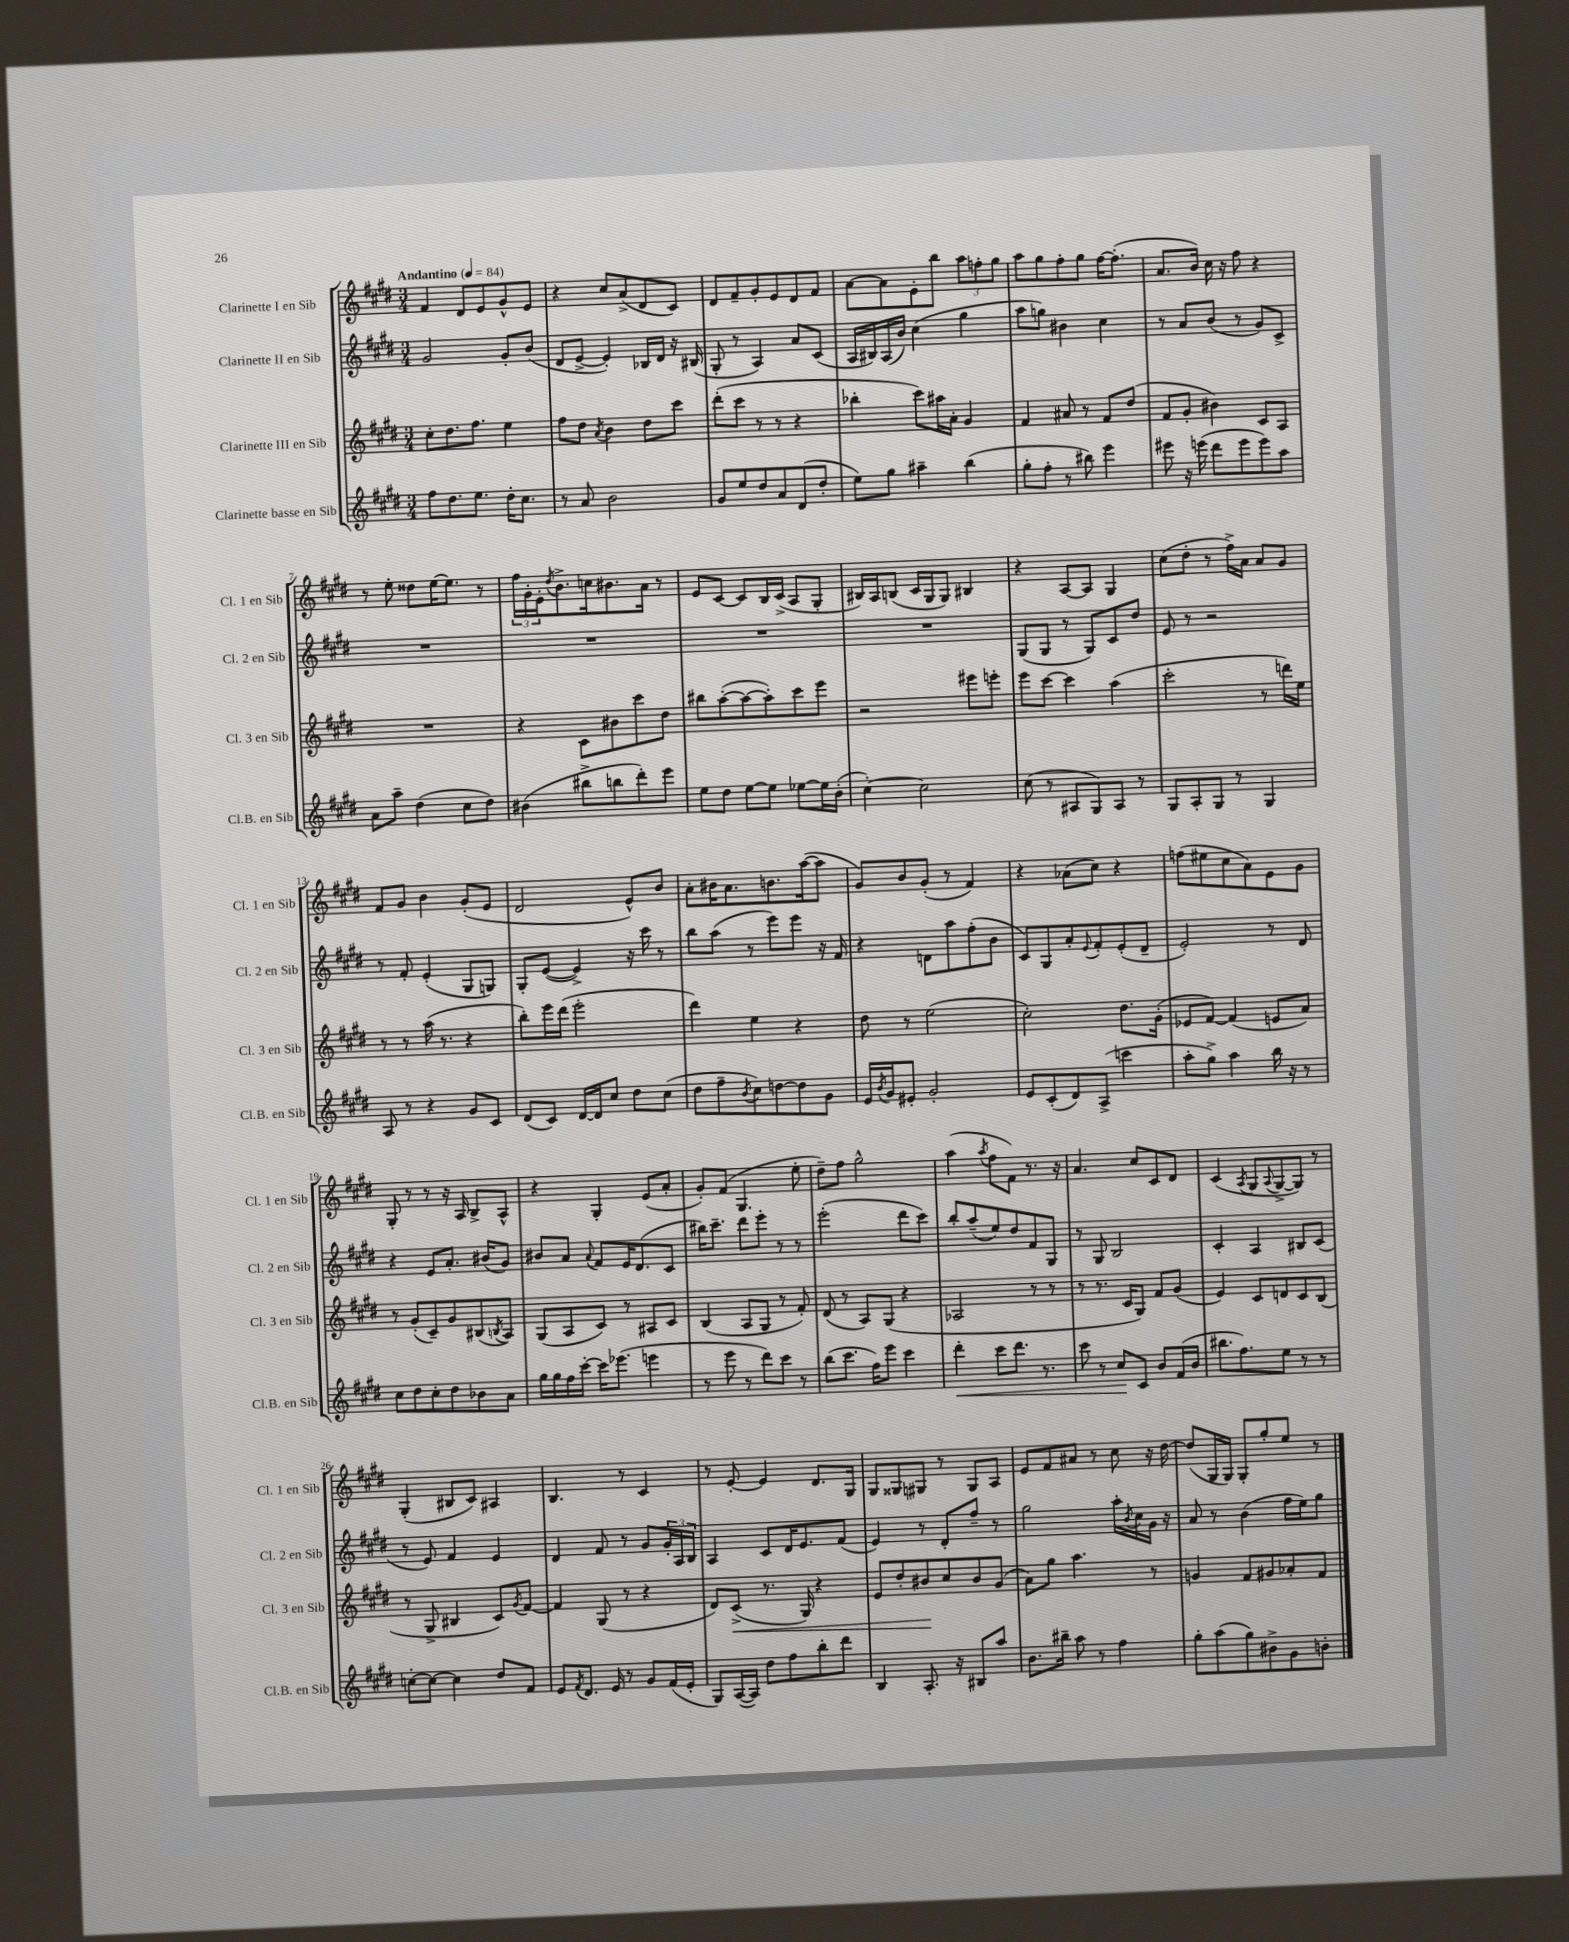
<<
\new StaffGroup <<
\new Staff = "s0" \with { instrumentName = "Clarinette I en Sib" shortInstrumentName = "Cl. 1 en Sib" } {
    \clef treble \key e \major \numericTimeSignature \time 3/4 \tempo "Andantino" 4 = 84
    fis'4 dis'8 e'8 gis'8-^ e'8 |
    r4 cis''8 a'8->( dis'8 cis'8) |
    dis'8 fis'8-- gis'8-. e'8 dis'8 fis'8 |
    a'8~ a'8 e'8-. b''8 \tuplet 3/2 { a''8 f''8-. gis''8 } |
    a''8 gis''8 fis''8-. gis''8 fis''16~ fis''8.-.( |
    a'8. b'16) cis''16 r16 fis''8 r4 |
    r8 e''8-. disis''8 e''16~ e''8. r8 |
    \tuplet 3/2 { fis''16 gis'16-. e'16-. } \acciaccatura { dis''8 } b'8.-> c''16 bis'8. a'16 r8 |
    e'8 cis'8~ cis'8 b16 cis'16->( a8 gis8-. |
    bis16) a16 b8( cis'16 gis16 gis8) bis4 |
    r4 a8~ a8 gis4 |
    cis''8( dis''8-. r8 fis''16->) a'16 a'8 gis'8 |
    fis'8 gis'8 b'4 gis'8-.( e'8 |
    dis'2 e'8-^) b'8 |
    a'8-. bis'16 a'8. b'8. a''16~( a''8 |
    gis'8) b'8 gis'8-.( r8 fis'4) |
    r4 aes'8( cis''8) r4 |
    f''8( eis''8 cis''8 a'8) e'8 gis'8 |
    gis8-. r8 r8 r16 a16 b8-> a8-^ |
    r4 gis4-. e'8( a'8-. |
    gis'8-.) fis'8( gis4. e''8-. |
    dis''8--) fis''8 gis''2-^ |
    a''4( \acciaccatura { a''8 } fis''8 fis'8) r8. r16 |
    a'4. cis''8 cis'8 dis'8 |
    cis'4( \acciaccatura { a8 } gis8 \appoggiatura { a8 } gis8~-> gis8) r8 |
    gis4-.( bis8 cis'8) ais4 |
    b4. r8 cis'4 |
    r8 e'8~-. e'4 dis'8. gis16 |
    gis8 gisis8 gis8 r8 gis8 a8 |
    e'8 fis'8 ais'8 r8 cis''8 r16 dis''16~ |
    dis''8( gis16 gis16) gis8-. gis''8-. e''8 r8 \bar "|." |
}
\new Staff = "s1" \with { instrumentName = "Clarinette II en Sib" shortInstrumentName = "Cl. 2 en Sib" } {
    \clef treble \key e \major \numericTimeSignature \time 3/4
    gis'2 gis'8-. b'8( |
    dis'8 e'8~-> e'4-.) bes16 dis'16 r16 bis16( |
    gis8-. r8 a4) a'8 cis'8( |
    a16 bis16) a16( b'16) cis''4( gis''4 |
    a''8 g''8) bis'4 cis''4 |
    r8 a'8 b'8( r8 gis'8) cis'8-> |
    R2. |
    R2. |
    R2. |
    R2. |
    gis8( gis8 r8 gis8) cis'8 dis''8 |
    e'8 r8 r2 |
    r8 fis'8-. e'4-.( gis8 g8) |
    gis8-. e'8~( e'4->) r16 cis'''16 r8 |
    b''8 a''8( r8 e'''8) e'''8 r16 fis'16 |
    r4 d'8 a''8 fis''8-.( b'8 |
    cis'8) gis8 a'8-. \appoggiatura { e'8 } fis'8-. e'8-.( dis'8-- |
    e'2-.) r8 dis'8 |
    r4 e'8 a'8.-. bis'16( gis'8) |
    bis'8 a'8 \appoggiatura { a'8 } fis'8 e'16 dis'8.( cis'8 |
    bis''16) cis'''8.-- dis'''8 e'''8-. r8 r8 |
    e'''2-.( dis'''8 cis'''8) |
    b''8-. a''8--( e''8) dis''8 fis'8 gis8 |
    r8 gis8 b2 |
    cis'4-. a4 bis8 cis'8( |
    r8 e'8) fis'4 e'4 |
    dis'4 fis'8 r8 gis'8 \tuplet 3/2 { gis'16-. a16 b16 } |
    a4 cis'8 dis'16 e'8. fis'8( |
    e'4) r8 dis'8-. fis''8-- r8 |
    gis''2 a''16-. \acciaccatura { b'8 } cis''16 gis'16 r16 |
    a'8 r8 b'4( fis''16 e''16) gis''8 \bar "|." |
}
\new Staff = "s2" \with { instrumentName = "Clarinette III en Sib" shortInstrumentName = "Cl. 3 en Sib" } {
    \clef treble \key e \major \numericTimeSignature \time 3/4
    cis''8-. dis''8. fis''8. e''4 |
    fis''8 dis''8 \acciaccatura { a'8 } b'4 dis''8 cis'''8 |
    dis'''8-.( cis'''8 r8 r8 r4 |
    bes''4-. cis'''8) ais''16 a'16-. gis'4 |
    fis'4 ais'8 r8 fis'8 dis''8( |
    fis'8 gis'8-. bis'4) cis'8 a8 |
    R2. |
    r4 cis'8 bis'8 cis'''8 dis''8 |
    bis''8 a''8~-.( a''8~ a''8-.) cis'''8 e'''8 |
    r2 eis'''8 e'''8-. |
    e'''8 cis'''8~ cis'''4 a''4( |
    cis'''2-. r8 d'''16) e''16 |
    r8 r8 a''16( r8. r4 |
    b''8-.) e'''16 dis'''16( e'''2-. |
    dis'''4) e''4 r4 |
    dis''8 r8 e''2( |
    cis''2-.) dis''8. gis'16-.( |
    ees'8 fis'8~) fis'4( e'8 a'8) |
    r8 gis'8-.( cis'8--) gis'8 bis8( \acciaccatura { b8 } a8) |
    gis8( a8 cis'8) r8 ais8 cis'8 |
    b4( a8 gis8 r8 fis'8-.) |
    dis'8( r8 a8) gis8( r4 |
    aes2 r8 r8 |
    r8 r8. cis'16 gis8) fis'8 gis'8( |
    e'4) cis'8 d'8 cis'8 b8( |
    r8 gis8-> bis4 cis'8) \acciaccatura { gis'8 } fis'8~ |
    fis'4 gis8( r8 r4 |
    dis'8) cis'8->\<( r8. gis16) r4 |
    e'8 dis''8-. bis'8\! cis''8 bis'8 gis'8( |
    a'8) gis''8 a''4. r8 |
    g'4 fis'8 gis'8 aes'8-. fis'8 \bar "|." |
}
\new Staff = "s3" \with { instrumentName = "Clarinette basse en Sib" shortInstrumentName = "Cl.B. en Sib" } {
    \clef treble \key e \major \numericTimeSignature \time 3/4
    fis''8 dis''8. e''8. dis''16-. cis''8. |
    r8 a'8 b'2 |
    gis'8 e''8 dis''8 a'8 dis'8( dis''8-. |
    e''8) gis''8 ais''4-- b''4( |
    gis''8-. fis''8-. r8 bis''8) e'''4 |
    eis'''8 r16 e'''16( dis'''8 e'''8 e'''8) a''8 |
    a'8 a''8-- dis''4( cis''8 dis''8) |
    bis'4( bis''8-> b''8 dis'''8-.) e'''8 |
    e''8 dis''8 e''8~ e''8 ees''8~ ees''16 b'16-.( |
    cis''4~-.) cis''2 |
    cis''8( r8 ais8 gis8) ais8 r8 |
    gis8 a8-. gis8 r8 gis4 |
    a8 r8 r4 gis'8 cis'8 |
    dis'8( cis'8) dis'16~ dis'16 cis''8 dis''8 cis''8( |
    dis''8 fis''8-- \acciaccatura { b'8 } cis''8) d''8~ d''8 gis'8 |
    e'16 \acciaccatura { b'8 } gis'16 eis'8-. gis'2-. |
    e'8 cis'8-.( dis'8) a8->( c'''4 |
    a''8-. gis''8->) a''4 b''16 r16 r8 |
    cis''8 dis''8 cis''8-. dis''8 bes'8 a'8 |
    gis''16 gis''16 fis''16 cis'''16~-. cis'''16 ees'''8.( e'''4 |
    r8 e'''8 r8 dis'''8) cis'''8 r8 |
    b''8( cis'''8. fis''16) e'''8 cis'''4 |
    dis'''4-.\< cis'''8 dis'''8. r8. |
    cis'''8 r8 cis''8\! cis'8 b'8 fis'16( b'16 |
    bis''8. fis''8.) e''8 r8 r8 |
    c''8~-. c''8~ c''4 dis''8 fis'8 |
    e'8 \acciaccatura { fis'8 } dis'8. e'16 r8 gis'8 fis'16( e'16-. |
    gis8) a16~( a16) dis''8 fis''8 b''8-. dis'''8 |
    b4 a8.-. r16 bis8 a''8 |
    b'8. bis''16-- a''8 r8 fis''4 |
    gis''8-. a''8( gis''8) bis'8-> gis'8 b'8-. \bar "|." |
}
>>
>>
